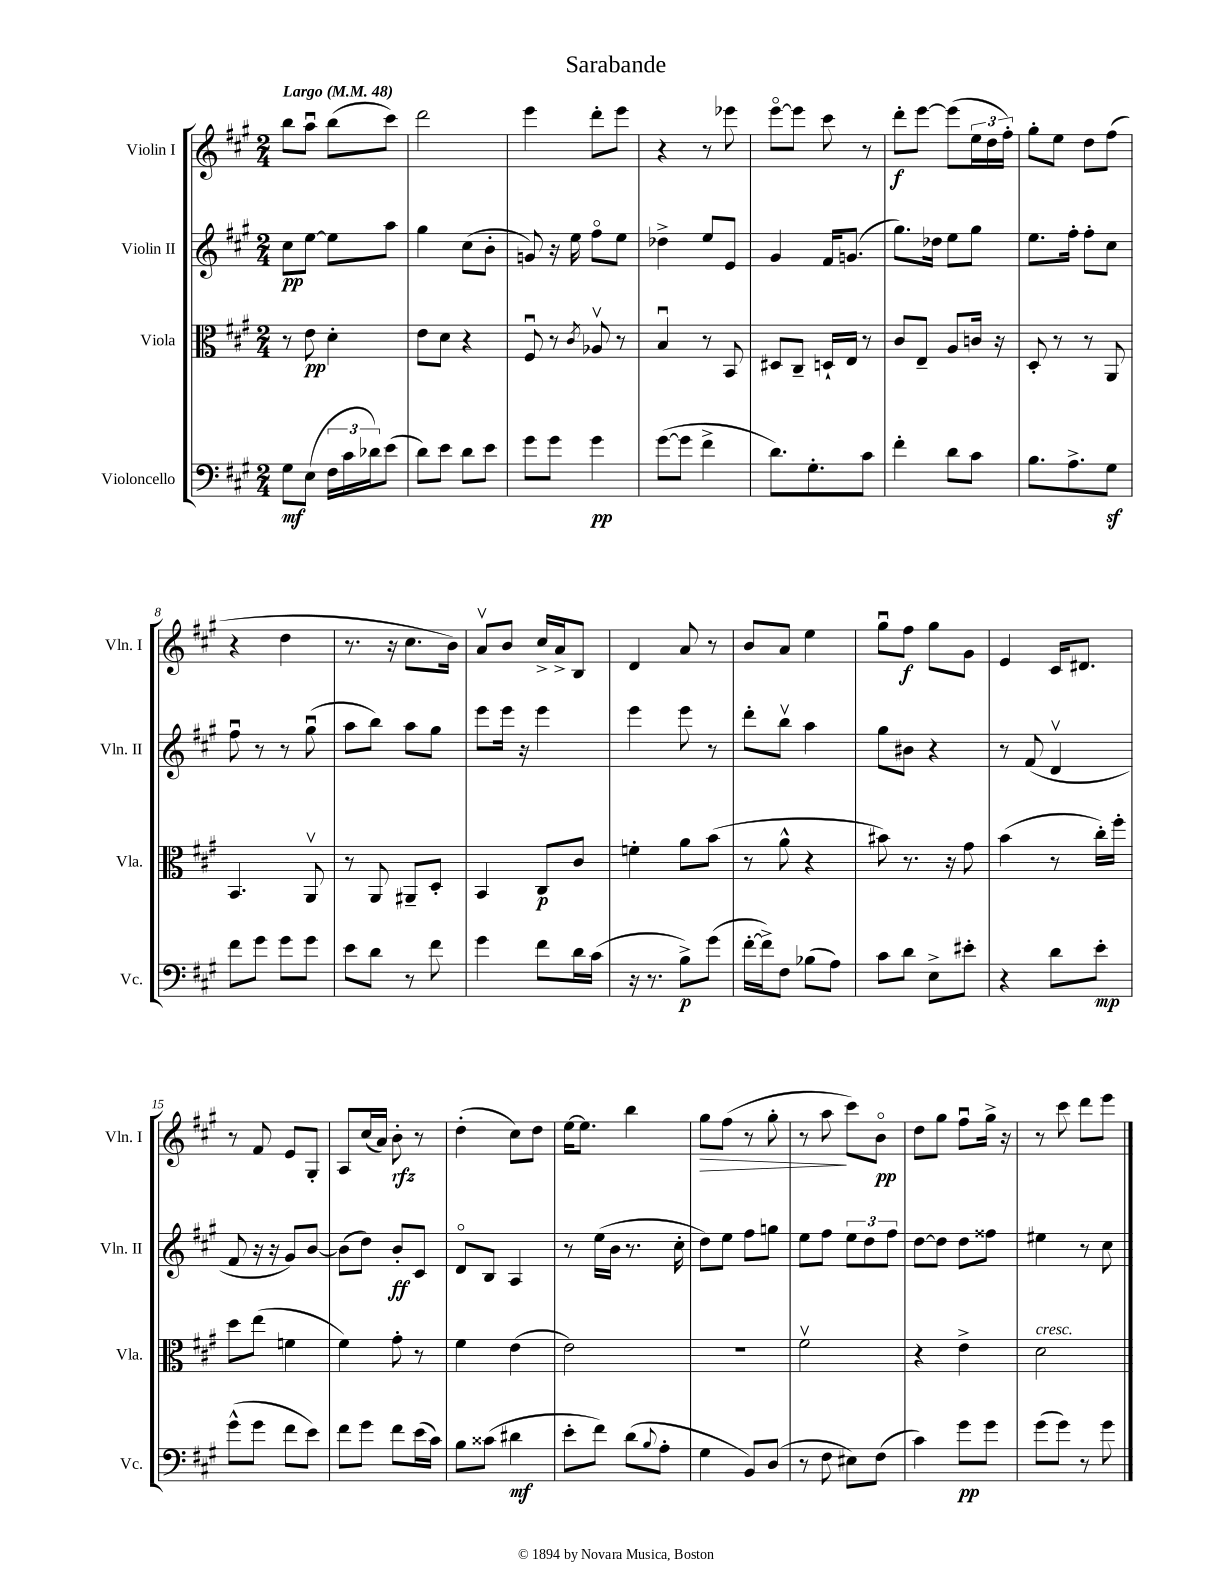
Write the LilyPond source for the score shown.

\header { title = "Sarabande" }
<<
\new StaffGroup <<
\new Staff = "s0" \with { instrumentName = "Violin I" shortInstrumentName = "Vln. I" } {
    \clef treble \key a \major \numericTimeSignature \time 2/4 \tempo "Largo" 4 = 48
    b''8 a''8\downbow b''8( cis'''8) |
    d'''2 |
    e'''4 d'''8-. e'''8 |
    r4 r8 ees'''8 |
    e'''8~\flageolet e'''8 cis'''8 r8 |
    d'''8-.\f e'''8~ e'''8( \tuplet 3/2 { e''16 d''16 fis''16-.) } |
    gis''8-. e''8 d''8 fis''8( |
    r4 d''4 |
    r8. r16 cis''8. b'16) |
    a'8\upbow b'8 cis''16-> a'16-> b8 |
    d'4 a'8 r8 |
    b'8 a'8 e''4 |
    gis''8\downbow fis''8\f gis''8 gis'8 |
    e'4 cis'16 dis'8. |
    r8 fis'8 e'8 gis8-. |
    a8 cis''16( a'16) b'8-.\rfz r8 |
    d''4-.( cis''8) d''8 |
    e''16~ e''8. b''4 |
    gis''8\> fis''8( r8 gis''8-. |
    r8 a''8\! cis'''8) b'8\flageolet\pp |
    d''8 gis''8 fis''8\downbow gis''16-> r16 |
    r8 cis'''8 d'''8 e'''8 \bar "|." |
}
\new Staff = "s1" \with { instrumentName = "Violin II" shortInstrumentName = "Vln. II" } {
    \clef treble \key a \major \numericTimeSignature \time 2/4
    cis''8\pp e''8~ e''8 a''8 |
    gis''4 cis''8( b'8-. |
    g'8) r16 e''16 fis''8\flageolet e''8 |
    des''4-> e''8 e'8 |
    gis'4 fis'16 g'8.( |
    gis''8.) des''16 e''8 gis''8 |
    e''8. fis''16-. fis''8-. cis''8 |
    fis''8\downbow r8 r8 gis''8\downbow( |
    a''8 b''8) a''8 gis''8 |
    e'''8 e'''16 r16 e'''4 |
    e'''4 e'''8 r8 |
    d'''8-. b''8\upbow a''4 |
    gis''8 bis'8 r4 |
    r8 fis'8( d'4\upbow |
    fis'8 r16 r16 gis'8) b'8~ |
    b'8( d''8) b'8-.\ff cis'8 |
    d'8\flageolet b8 a4 |
    r8 e''16( b'16 r8. cis''16-. |
    d''8) e''8 fis''8 g''8 |
    e''8 fis''8 \tuplet 3/2 { e''8 d''8 fis''8 } |
    d''8~ d''8 d''8 fisis''8 |
    eis''4 r8 cis''8 \bar "|." |
}
\new Staff = "s2" \with { instrumentName = "Viola" shortInstrumentName = "Vla." } {
    \clef alto \key a \major \numericTimeSignature \time 2/4
    r8 e'8\pp d'4-. |
    e'8 d'8 r4 |
    fis8\downbow r8 \acciaccatura { cis'8 } aes8\upbow r8 |
    b4\downbow r8 b,8 |
    dis8 cis8-- d16-! e16 r8 |
    cis'8 e8-- a8 c'16 r16 |
    d8-. r8 r8 a,8 |
    b,4. a,8\upbow |
    r8 a,8 ais,8-- d8-. |
    b,4 cis8\p cis'8 |
    f'4-. a'8 b'8( |
    r8 a'8-^ r4 |
    bis'8) r8. r16 gis'8 |
    b'4( r8 cis''16-.) fis''16-. |
    d''8 e''8( f'4 |
    fis'4) gis'8-. r8 |
    fis'4 e'4( |
    e'2) |
    R2 |
    fis'2\upbow |
    r4 e'4-> |
    d'2^\markup { \italic "cresc." } \bar "|." |
}
\new Staff = "s3" \with { instrumentName = "Violoncello" shortInstrumentName = "Vc." } {
    \clef bass \key a \major \numericTimeSignature \time 2/4
    gis8\mf e8( \tuplet 3/2 { fis16 cis'16 des'16) } e'8( |
    d'8) e'8 d'8 e'8 |
    gis'8 gis'8 gis'4\pp |
    gis'8~( gis'8 fis'4-> |
    d'8.) gis8.-. cis'8 |
    fis'4-. d'8 cis'8 |
    b8. a8.-> gis8\sf |
    fis'8 gis'8 gis'8 gis'8 |
    e'8 d'8 r8 fis'8 |
    gis'4 fis'8 d'16 cis'16( |
    r16 r8. b8->\p) gis'8( |
    fis'16~-. fis'16->) fis8 bes8( a8) |
    cis'8 d'8 e8-> eis'8-. |
    r4 d'8 e'8-.\mp |
    gis'8-^( gis'8 fis'8 e'8) |
    fis'8 gis'8 fis'8 e'16( cis'16) |
    b8 cisis'8( dis'4\mf |
    e'8-. fis'8) d'8( \appoggiatura { b8 } a8-. |
    gis4 b,8) d8( |
    r8 fis8 eis8) fis8( |
    cis'4) gis'8\pp gis'8 |
    gis'8( gis'8) r8 gis'8 \bar "|." |
}
>>
>>
